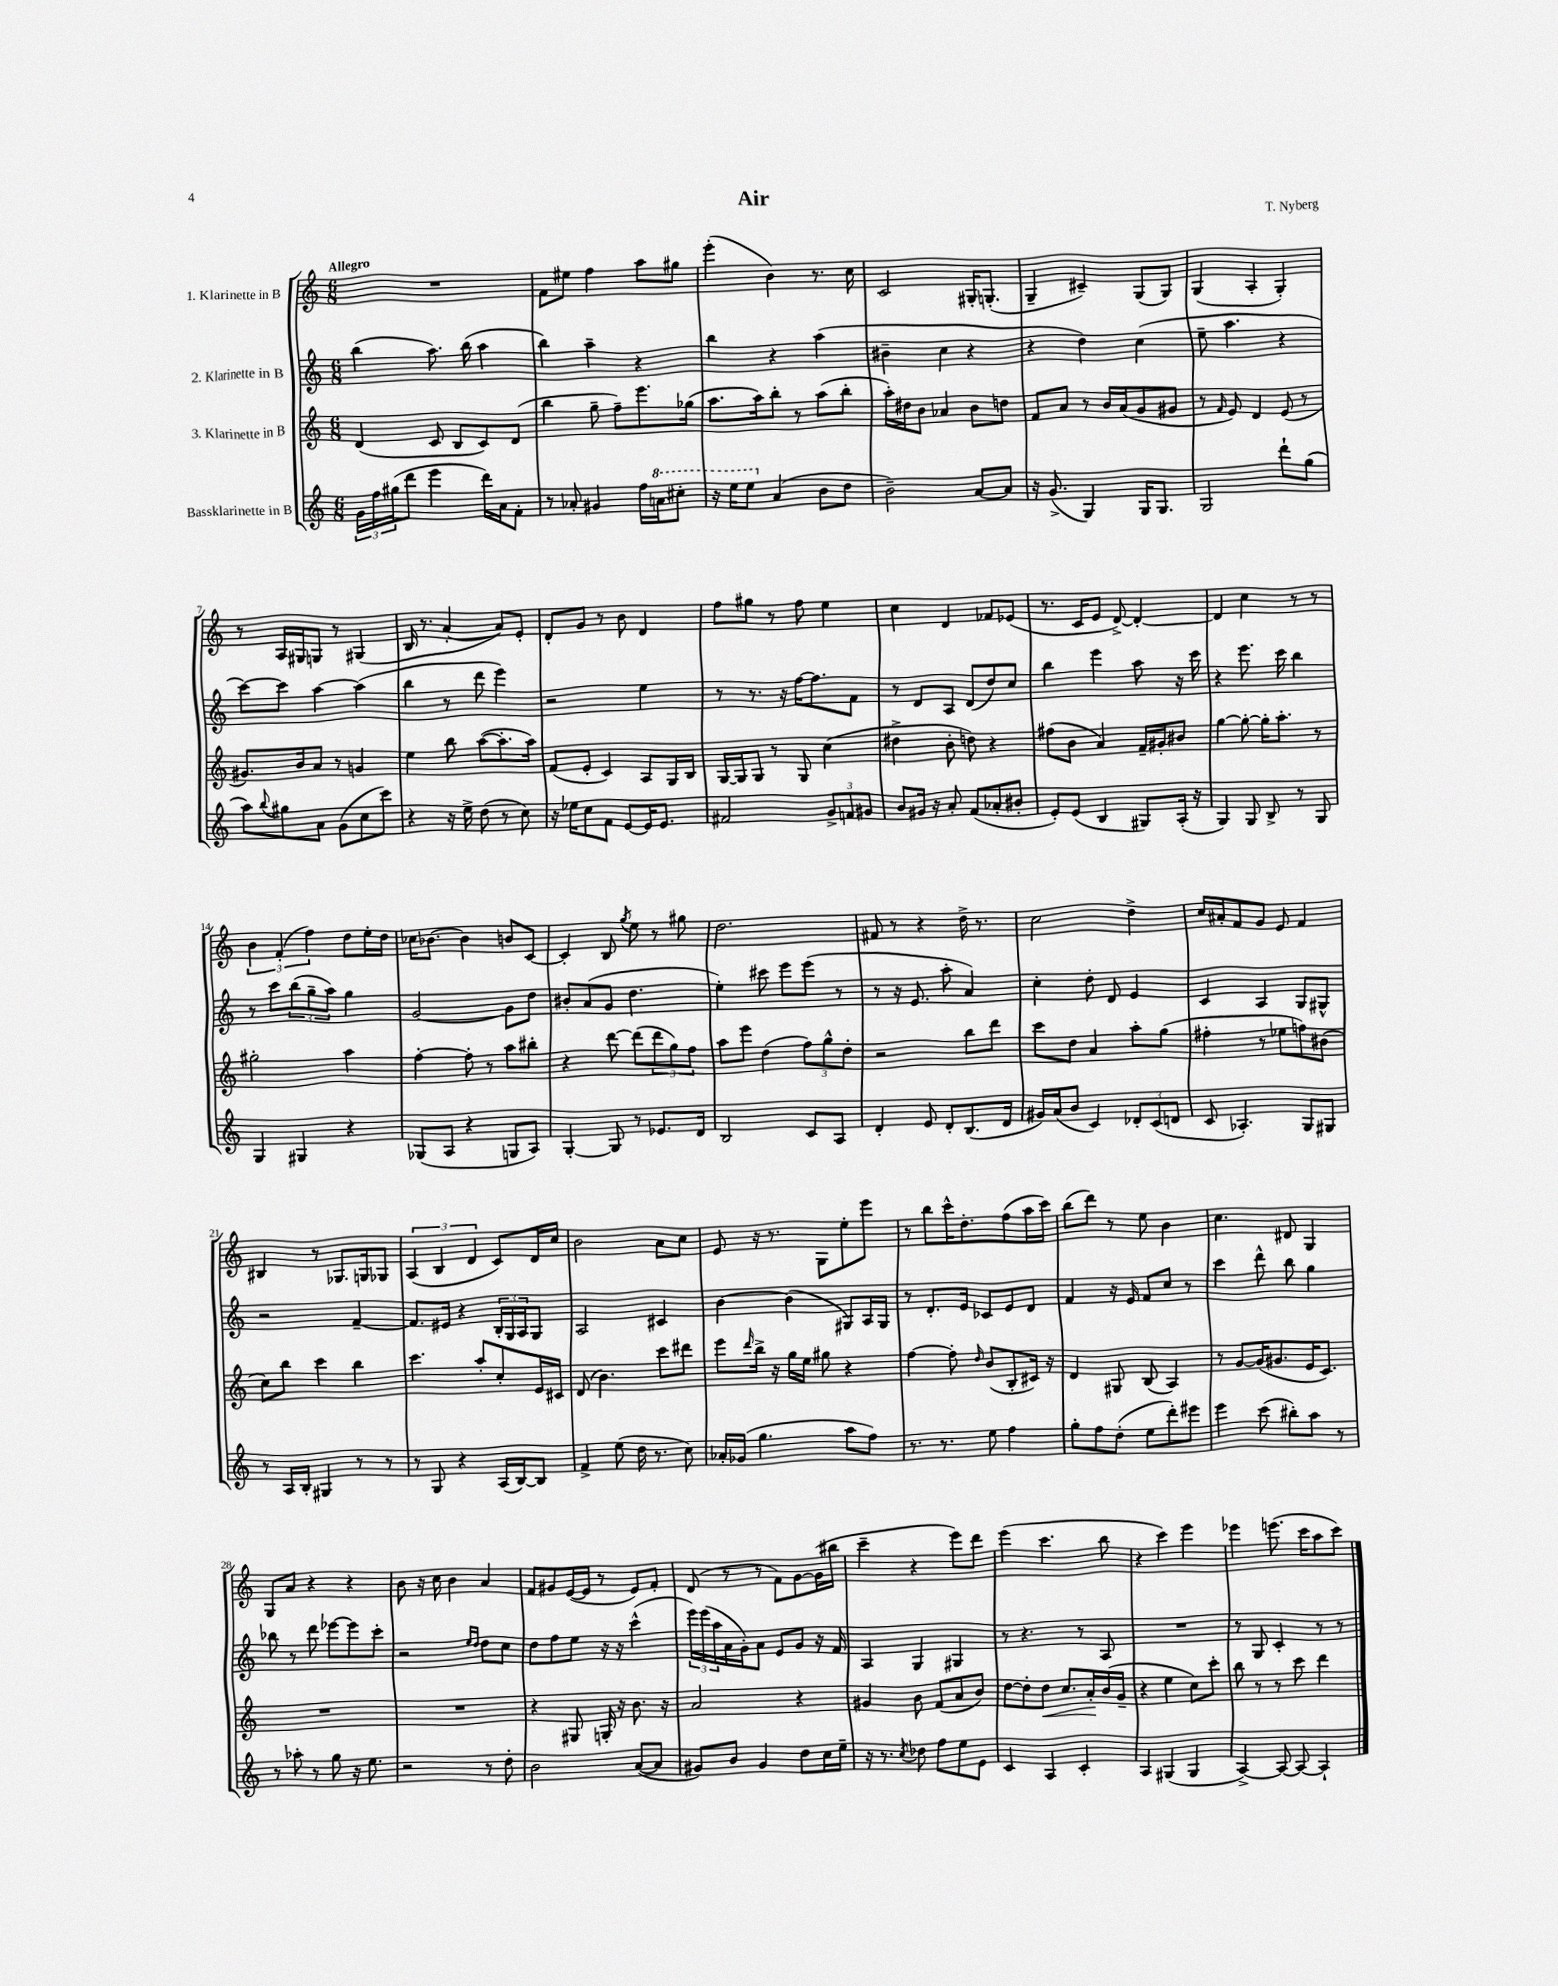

**kern	**kern	**kern	**kern
*staff4	*staff3	*staff2	*staff1
*clefG2	*clefG2	*clefG2	*clefG2
*k[]	*k[]	*k[]	*k[]
*M6/8	*M6/8	*M6/8	*M6/8
24g	(4d	(4bb	2.r
24ff	.	.	.
(24gg#	.	.	.
8ddd	.	.	.
4eee	8c	8.aa)	.
.	8B	.	.
.	.	(16bb	.
16ddd)	8c)	4aa	.
16a	.	.	.
8f'	(8d	.	.
=	=	=	=
8r	4bb	4bb)	8f
8a-'	.	.	8ee#
4g#	8gg~	4aa~	4ff
.	8ff~)	.	.
16ff	8.eee	4r	8aa
16aa	.	.	.
8ccc#'	.	.	8gg#
.	(16gg-	.	.
=	=	=	=
16r	8.aa	4bb	(4eee'
16eee	.	.	.
8eee	.	.	.
.	16aa)	.	.
(4a	8bb'	4r	4b)
.	8r	.	.
8b	(8aa	(4aa	8.r
8dd	8bb'	.	.
.	.	.	16cc
=	=	=	=
2b~)	16aa')	4b#~	2c
.	16dd#	.	.
.	8b	.	.
.	4a-	4cc	.
[8a	8b	4r	16G#'
.	.	.	(8.G'
8a]	8dd	.	.
=	=	=	=
16r	8f	4r	4G~
(8.g^	.	.	.
.	8a	.	.
4G)	8r	4dd)	4c#~)
.	16b	.	.
.	(16a	.	.
16G	8g	(4cc	(8G
8.G	.	.	.
.	8g#	.	8G)
=	=	=	=
2G	8r	8ee~	(4G
.	16qqf	.	.
.	8e)	4.aa	.
.	4d	.	4A'
8ddd`	(8e	4r	4G')
(8gg	8r	.	.
=	=	=	=
8aa)	8.g#)	[8ccc)	8r
8qqbb	.	.	.
8gg#	.	8ccc]	16A
.	16b	.	16G#
8a	8a	[4aa	8G
(8g	8r	.	8r
8cc	4g	(4aa]	(4G#
8ccc)	.	.	.
=	=	=	=
4r	4ee	4bb	16B
.	.	.	8.r
16r	8bb	8r	[4a'
16ee^	.	.	.
(8dd	([8aa	8ddd	.
8r	8.aa']	4eee)	8a])
8cc)	.	.	8e'
.	16aa)	.	.
=	=	=	=
16r	(8f	2r	8d'
16ee-	.	.	.
8cc	8e'	.	8g
8f	4c)	.	8r
[8e	.	.	8b
16e]	8A	4ee	4d
8.e	.	.	.
.	16G	.	.
.	16B	.	.
=	=	=	=
2f#	[16G	8r	8ff
.	16G]	.	.
.	8G	8.r	8gg#
.	8r	.	8r
.	.	16r	.
.	8G	[16ff	8ff
.	.	8.ff]	.
12g^	(4cc	.	4ee
12f	.	.	.
.	.	8f	.
12g#	.	.	.
=	=	=	=
8b	4dd#^	8r	4cc
16g#	.	8d	.
16r	.	.	.
8a'	8b'	8A	4d
(8f	8dd)	(8d	.
8a-'	4r	8dd)	8f-
8b#'	.	8cc	(8e-
=	=	=	=
8e')	(8ff#	4bb	8.r
(8e	8b	.	.
.	.	.	16c
4B	4a)	4eee	8e
.	.	.	[8d^)
8G#)	16f~	8aa	4d'_
.	16g#'	.	.
(16A'	8b#	16r	.
16r	.	16ccc	.
=	=	=	=
4G)	[4gg	4r	4d]
8G	8gg'_	8.eee	4cc
8B^	16gg']	.	.
.	8.aa'	16ccc	.
8r	.	4bb	8r
8G	8r	.	8r
=	=	=	=
4G	2gg#'	8r	6b
.	.	8ccc	.
.	.	.	(6f'
4G#	.	(12bb	.
.	.	12gg~	6ff)
.	.	12aa)	.
4r	4aa	4gg	8dd
.	.	.	16ee'
.	.	.	16dd
=	=	=	=
(8G-	[4ff'	[2g	16cc-
.	.	.	[8.b-
8A	.	.	.
4r	8ff']	.	4b-]
.	8r	.	.
8G	8aa	8g]	8b
8A)	8bb#'	8dd	[8c
=	=	=	=
[4G'	4r	8b#'	4c']
.	.	(8a	.
8G]	[8ddd	8g	8B
.	.	.	8qgg
8r	(8ddd]	4.dd	8ee
8.e-	12ddd	.	8r
.	12gg)	.	.
.	.	.	8gg#
.	12ff	.	.
16d	.	.	.
=	=	=	=
2B	8aa	4ee')	2.dd
.	8eee	.	.
.	(4dd	8ccc#	.
.	.	8eee	.
8c	12ff)	(8eee	.
.	12gg^^	.	.
8A	.	8r	.
.	12dd'	.	.
=	=	=	=
4d'	2r	8r	8f#
.	.	16r	8r
.	.	8.e	.
8e	.	.	4r
8d'	.	8aa'	.
(8.B	8bb	4a)	16dd^
.	.	.	8.r
.	8ddd	.	.
16d	.	.	.
=	=	=	=
16g#)	8ccc	4cc'	2cc
(16a	.	.	.
8b	8dd	.	.
4c)	4a	8dd'	.
.	.	8d	.
12d-'	8aa'	4e	4dd^
(12c	.	.	.
.	(8gg	.	.
12d	.	.	.
=	=	=	=
8c	4ff#'	4c	16cc
.	.	.	16a#'
4.A-')	.	.	8f
.	8r	4A	8g
.	8ee-	.	8e
8G	8ff)	8G	4f
8G#	(8b#	8G#^^	.
=	=	=	=
8r	8cc)	2r	4B#
16A	8bb	.	.
16B'	.	.	.
4G#	4ccc	.	8r
.	.	.	8.G-
8r	4bb	[4f~	.
.	.	.	16G
8r	.	.	8G-
=	=	=	=
8r	4.ccc	8.f]	(6A
8G	.	.	.
.	.	.	6B
.	.	16e#	.
4r	.	4r	.
.	.	.	6d
.	8aa'	.	.
(16A	8cc'	24B'	8c)
.	.	24G	.
[16B)	.	.	.
.	.	24A	.
8B]	16e	8G	16d
.	16c#	.	16cc
=	=	=	=
4f^	(8d	2A	2b
.	4.b)	.	.
(8ee	.	.	.
16dd	.	.	.
8.r	.	.	.
.	8ccc	4c#	8a
8cc)	8ddd#	.	8cc
=	=	=	=
16a-'	8eee	[4b	8e
(16g-	.	.	.
.	16qqddd	.	.
4.gg	16bb^	.	16r
.	16r	.	8.r
.	16gg	(4b]	.
.	16ee	.	.
.	8gg#	.	8G
8aa	4r	8G#)	8ee'
8ff)	.	16A	8eee
.	.	16G#	.
=	=	=	=
8.r	[4ff	8r	8r
.	.	8.d'	8bb
8.r	.	.	.
.	8ff']	.	16ccc^^
.	.	16e	8.dd'
.	16qqdd	.	.
8ee	(8b	8c-	.
4ff	8B'	8e	(8ff
.	16c#)	8d	16aa
.	16r	.	16ccc)
=	=	=	=
8gg'	4d	4f	(8bb
8ff	.	.	8ddd)
(8dd'	8G#	16r	8r
.	.	16e	.
8ee	(8B	8f	8ee
8ddd')	4A)	8cc	4b
8eee#	.	8r	.
=	=	=	=
4eee	8r	4ccc	4.cc
.	[8g	.	.
(8ccc	(16g]	8ddd^^	.
.	8.g#	.	.
8bb#')	.	8bb	8d#
8aa	16e	4gg	4G
.	8.c)	.	.
8r	.	.	.
=	=	=	=
8r	2.r	8bb-	8G
8aa-'	.	8r	8a
8r	.	8ddd	4r
8gg	.	[8eee-	.
16r	.	8eee-]	4r
8.ee	.	.	.
.	.	8ccc'	.
=	=	=	=
2r	2.r	2r	8b
.	.	.	16r
.	.	.	16cc
.	.	.	4b
.	.	16qqee	.
.	.	16qqdd	.
8r	.	8dd	4a
8dd'	.	8cc	.
=	=	=	=
2b	4r	8dd	8f
.	.	8ff	8g#
.	8G#	8ee	([16e
.	.	.	16e]
.	16G'	16r	8r
.	16r	16r	.
([8a	8.b	(4ccc^^	8e)
8a]	.	.	8f'
.	16r	.	.
=	=	=	=
8g#)	2a	24eee)	(8d
.	.	(24eee	.
.	.	24aa	.
8b	.	16a	8r
.	.	16g')	.
4g#	.	8a	8r
.	.	8e	8f)
8dd	4r	8g	[8g
16cc	.	16r	(16g]
16ee~	.	16f	16bb#
=	=	=	=
16r	4g#	4A	4ccc~
8.r	.	.	.
8qcc	.	.	.
8dd-	8b	4G	4r
8ff	(8f	.	.
8ee	8a	4G#	8eee)
8e	8b)	.	8ddd
=	=	=	=
4c	[8dd	8r	(4eee
.	8dd']	4.r	.
4A	8dd	.	4.ccc
.	8.cc	.	.
4c'	.	8r	.
.	16a'	.	.
.	(16b	8A	8bb
.	16g~	.	.
=	=	=	=
4A	4r	2.r	4r
(4G#	4ee	.	4ccc)
4G#	8cc)	.	4eee
.	8ccc'	.	.
=	=	=	=
[4A^)	8bb	8r	4eee-
.	8r	8G	.
8A_	8r	4c'	(8.eee
8A_	8ccc	.	.
.	.	.	16ccc
4A`]	4ddd	8r	8aa
.	.	8r	8ccc)
==	==	==	==
*-	*-	*-	*-
